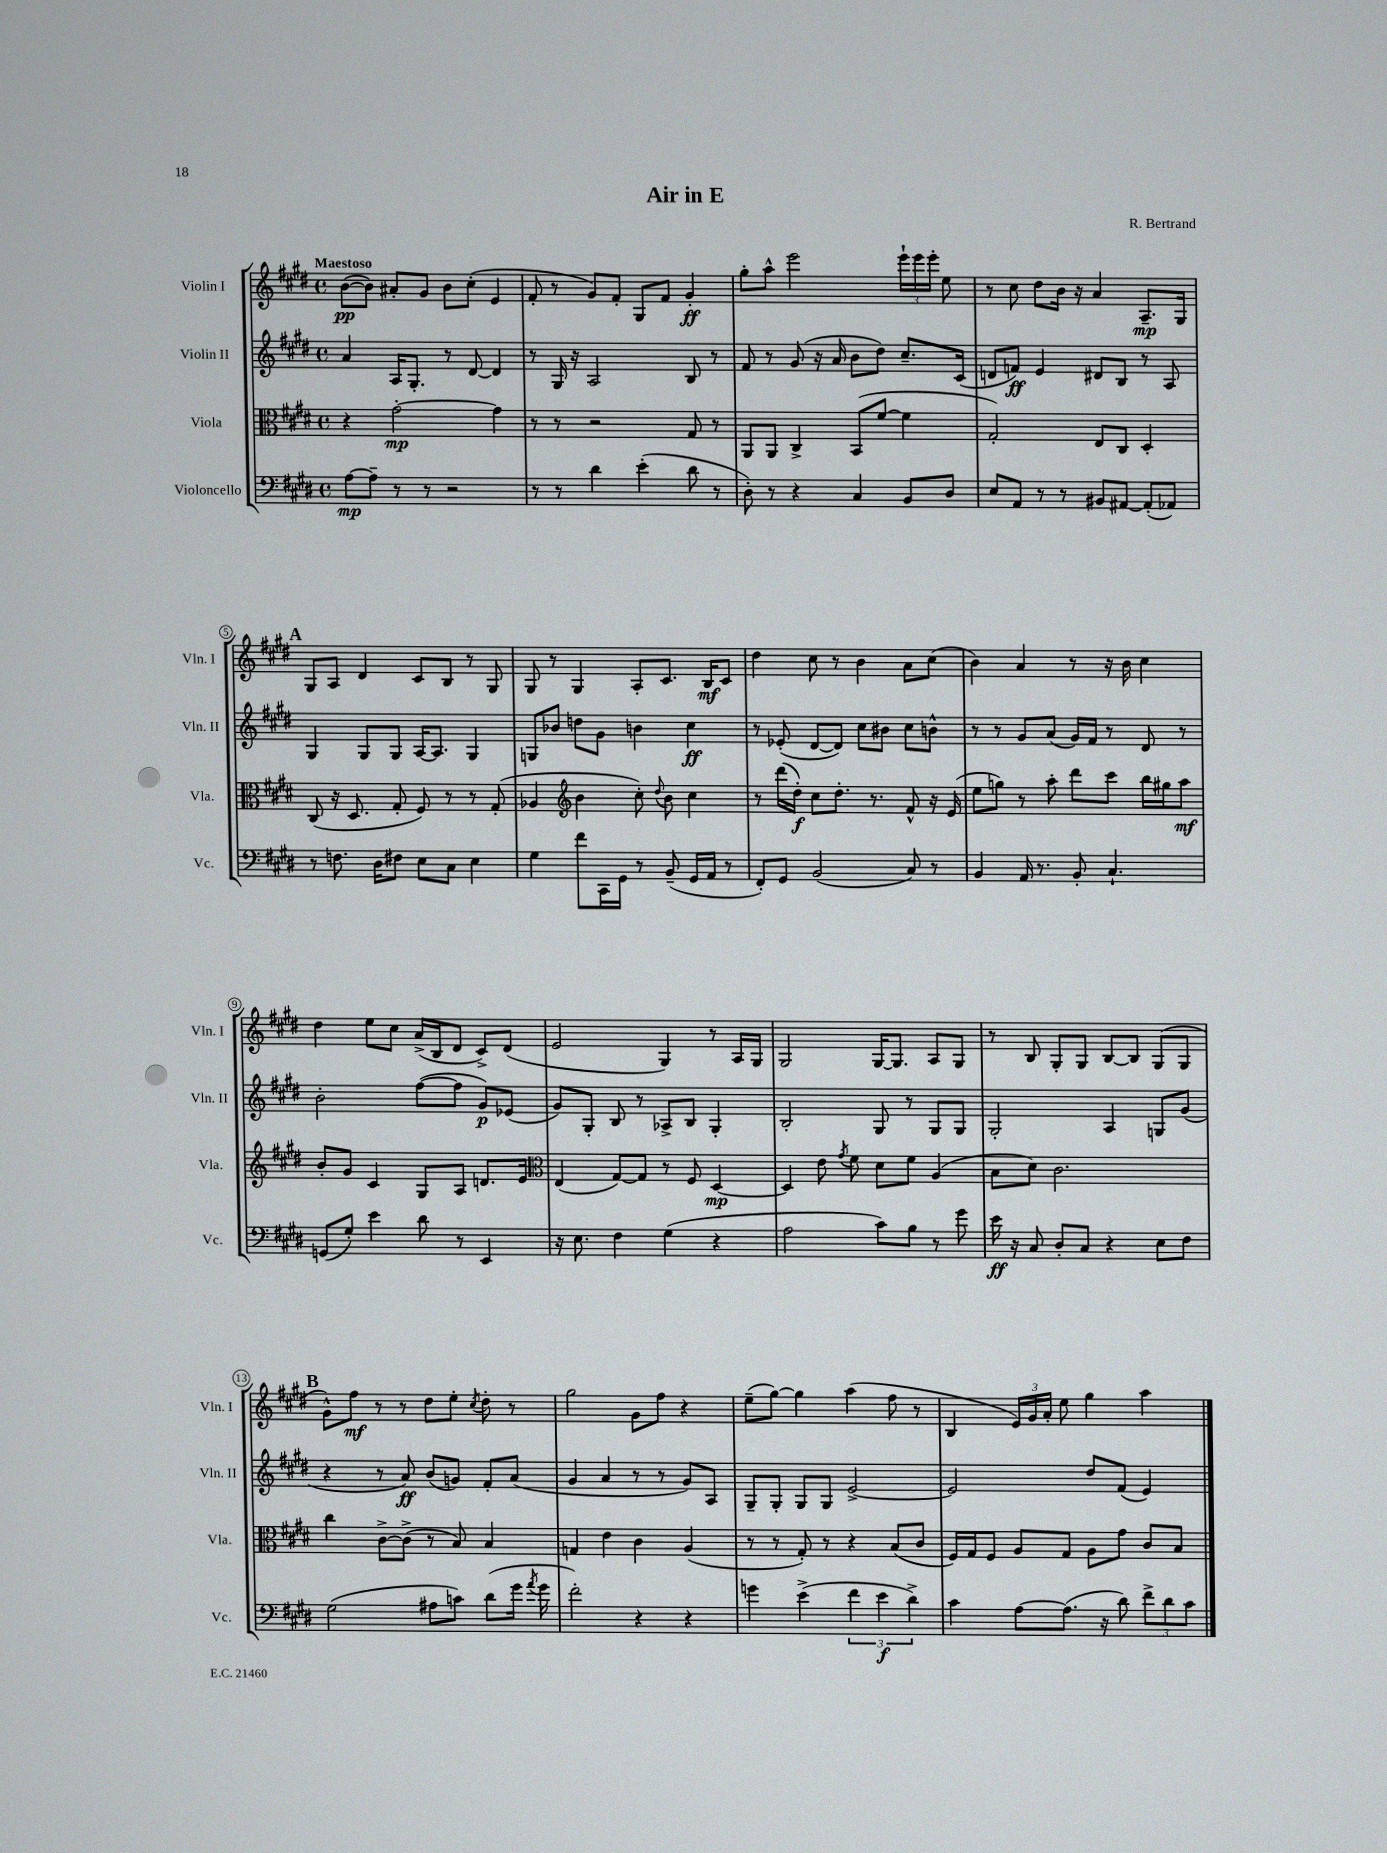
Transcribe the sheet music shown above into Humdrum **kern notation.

**kern	**kern	**kern	**kern
*staff4	*staff3	*staff2	*staff1
*clefF4	*clefC3	*clefG2	*clefG2
*k[f#c#g#d#]	*k[f#c#g#d#]	*k[f#c#g#d#]	*k[f#c#g#d#]
*M4/4	*M4/4	*M4/4	*M4/4
*met(c)	*met(c)	*met(c)	*met(c)
[8A	4r	4a	([8b
8A~]	.	.	8b])
8r	[2g#'	16A	8a#'
.	.	8.G#'	.
8r	.	.	8g#
2r	.	8r	8b
.	.	[8d#	(8cc#'
.	4g#]	4d#]	4e
=	=	=	=
8r	8r	8r	8f#'
8r	8r	16G#	8r
.	.	16r	.
4d#	2r	2A	8g#)
.	.	.	8f#'
(4e'	.	.	8G#
.	.	.	8f#
8d#	8G#	8B	4g#'
8r	8r	8r	.
=	=	=	=
8D#')	8AA	8f#	8gg#'
8r	8AA	8r	8aa^^
4r	4C#^	(8g#	2eee
.	.	16r	.
.	.	16a	.
4C#	(8BB	8b	.
.	[8f#	8dd#)	.
8BB	4f#]	8.cc#~	24eee`
.	.	.	24eee
.	.	.	24eee'
8D#	.	.	8ee
.	.	(16c#	.
=	=	=	=
8E	2G#')	8d	8r
8AA	.	8f)	8cc#
8r	.	4e	8dd#
8r	.	.	16b
.	.	.	16r
8BB#	8E	8d#	4a
[8AA#	8C#	8B	.
(8AA#']	4D#'	8r	8.A~
8AA-)	.	8A	.
.	.	.	16G#
=	=	=	=
8r	(8C#	4G#	8G#
8.F	16r	.	8A
.	8.D#	.	.
.	.	8G#	4d#
16D#	.	.	.
8F#	8G#'	8G#	.
8E	8F#)	[16A	8c#
.	.	8.A]	.
8C#	8r	.	8B
4E	8r	4G#	8r
.	(8G#'	.	8G#
=	=	=	=
4G#	4A-	8G	8G#
.	.	8b-	8r
*	*clefG2	*	*
8f#	4b	8dd	4G#
16CC#	.	8g#	.
16GG#	.	.	.
8r	8cc#')	4b	8A'
.	8qqdd#	.	.
(8BB~	8b	.	8.c#
16GG#	4cc#	4cc#	.
16AA	.	.	16B
8r	.	.	8c#
=	=	=	=
8FF#')	8r	8r	4dd#
8GG#	(16ddd#	(8e-'	.
.	16dd#')	.	.
(2BB	8cc#	[8d#	8cc#
.	8.dd#'	8d#])	8r
.	.	8cc#	4b
.	8.r	.	.
.	.	8b#	.
8C#)	8f#^^	8cc#	8a
8r	16r	8b^^	(8cc#
.	(16e	.	.
=	=	=	=
4BB	8ee	8r	4b)
.	8gg)	8r	.
16AA	8r	8g#	4a
8.r	.	.	.
.	8aa'	(8a	.
8BB'	8ddd#	16g#)	8r
.	.	16f#	.
4.C#`	8ccc#	8r	16r
.	.	.	16b
.	16bb	8d#	4cc#
.	16gg#	.	.
.	8aa	8r	.
=	=	=	=
(8GG	8b'	2b'	4dd#
8G#')	8g#	.	.
4e	4c#	.	8ee
.	.	.	8cc#
8d#	8G#	([8ff#	(16a^
.	.	.	16B
8r	8A	8ff#]	8d#
4EE	8.d	8g#)	8c#^)
.	.	(8e-	(8d#
.	16e	.	.
=	=	=	=
*	*clefC3	*	*
16r	(4E	8g#)	2e
8.E	.	.	.
.	.	8G#'	.
4F#	[8G#)	8B	.
.	8G#]	8r	.
(4G#	8r	8A-^	4G#)
.	8F#	8B	.
4r	[4D#	4G#'	8r
.	.	.	16A
.	.	.	16G#
=	=	=	=
2A	4D#]	2B'	2G#
.	8e	.	.
.	8qg#	.	.
.	8f#	.	.
8c#)	8d#	8G#	[16G#
.	.	.	8.G#]
8B	8f#	8r	.
8r	(4A	8G#	8A
8g#	.	8G#	8G#
=	=	=	=
16e	8B	2G#'	8r
16r	.	.	.
8C#	8d#)	.	8B
8D#'	2.c#	.	8G#'
8C#	.	.	8G#
4r	.	4A	[8B
.	.	.	8B]
8E	.	8G	(8G#
8F#	.	(8g#	8G#
=	=	=	=
(2G#	4cc#	4r	8g#^^)
.	.	.	8ff#
.	[8c#^	8r	8r
.	(8c#^]	8a)	8r
8A#	8r	(8b	8dd#
8c)	8B)	8g)	8ee'
.	.	.	8qcc#
(8d#	4B	8f#'	8dd#'
16g#	.	(8a	8r
8qa	.	.	.
16g#	.	.	.
=	=	=	=
2f#')	4G	4g#	2gg#
.	4e	4a	.
4r	4c#	8r	8g#
.	.	8r	8ff#
4r	(4A	8g#)	4r
.	.	8A	.
=	=	=	=
4g	8r	8G#~	(8ee~
.	8r	8G#'	[8gg#)
(4e^	8G#')	8G#	4gg#]
.	8r	8G#	.
6f#	4r	[2e^	(4aa
6e	.	.	.
.	(8B	.	8ff#
6d#^)	.	.	.
.	8c#	.	8r
=	=	=	=
4c#	16F#)	2e]	4B
.	16G#	.	.
.	8F#	.	.
[8A	8A	.	24e)
.	.	.	24g#
.	.	.	24a'
(8.A]	8G#	.	8ee
.	8A	8dd#	4gg#
16r	.	.	.
8d#)	8g#	(8f#	.
12f#^	8c#	4e)	4aa
12d#	.	.	.
.	8B	.	.
12c#	.	.	.
==	==	==	==
*-	*-	*-	*-
